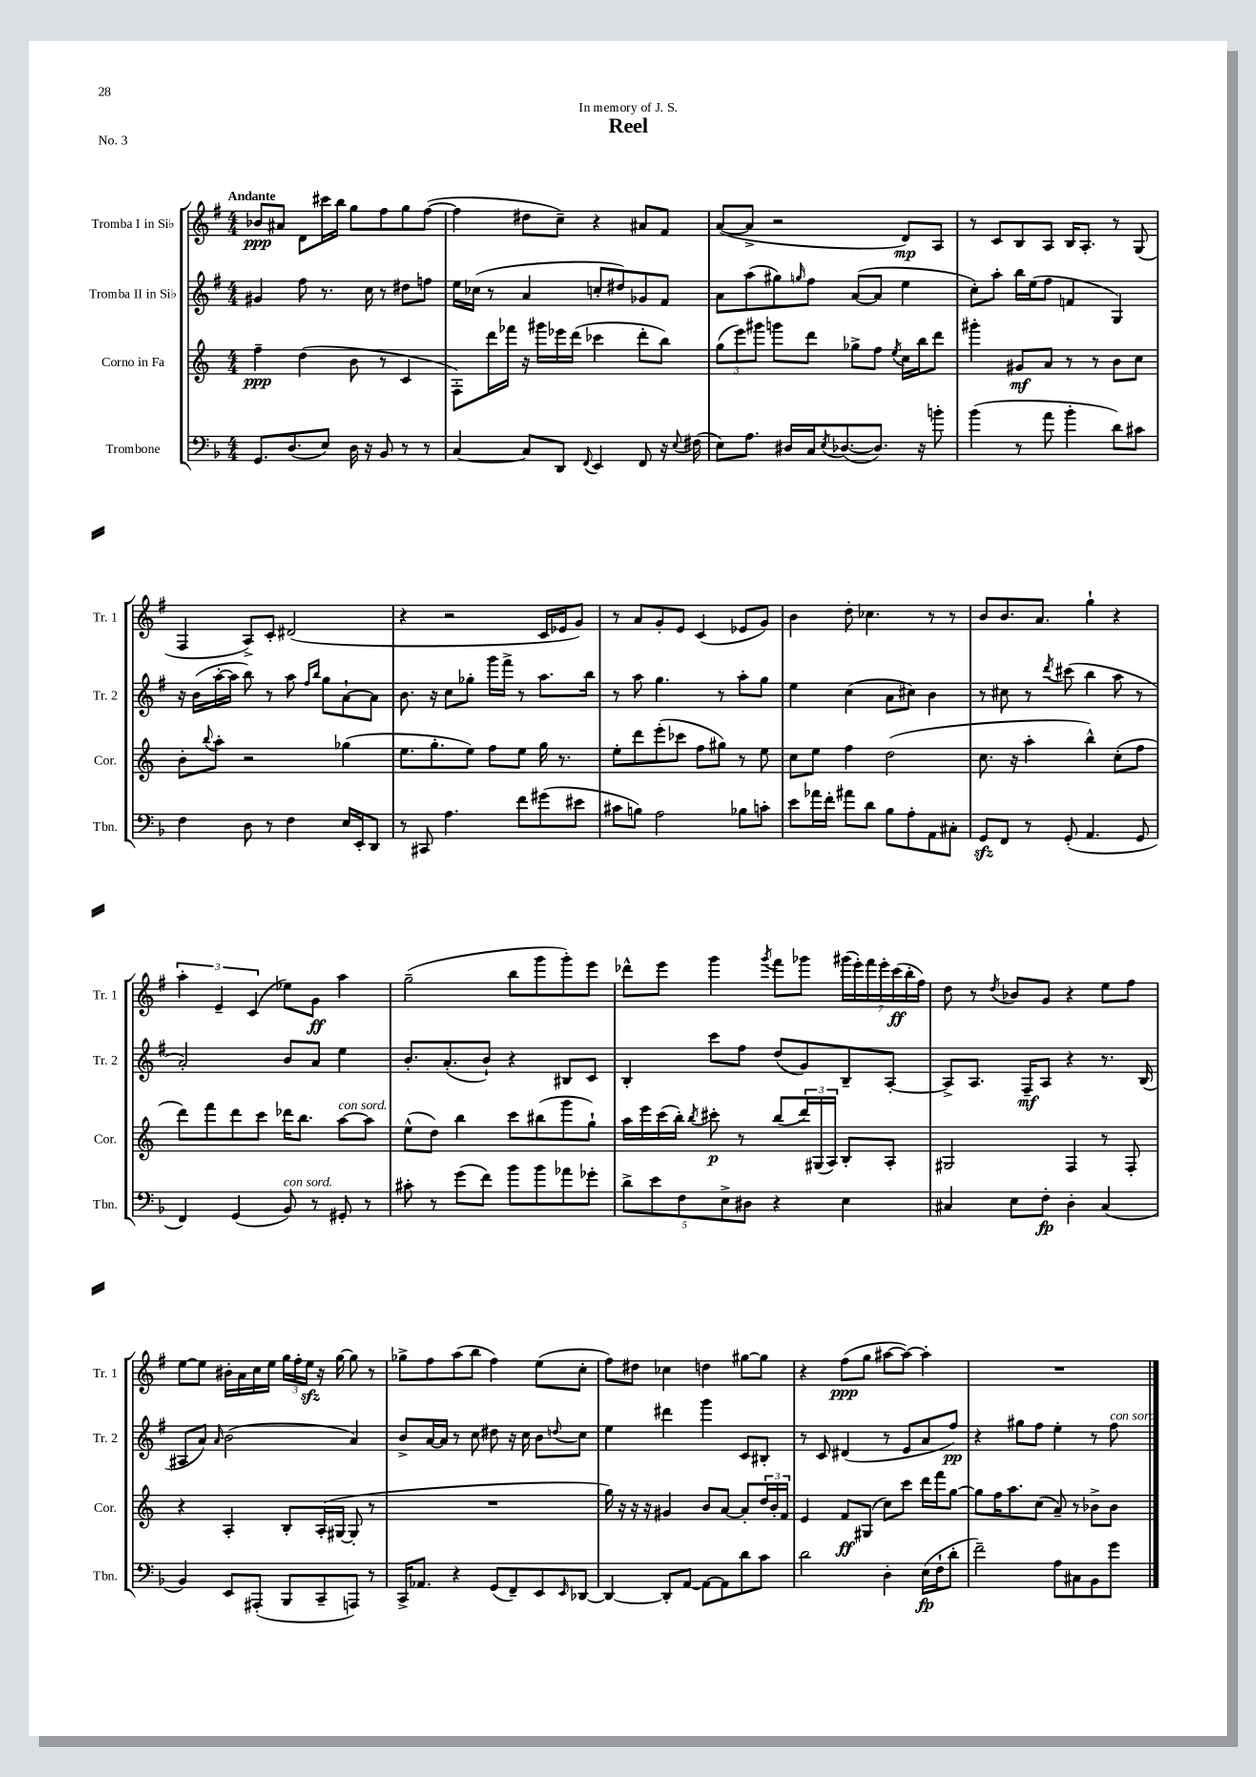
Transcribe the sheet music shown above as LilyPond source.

\header { title = "Reel" dedication = "In memory of J. S." piece = "No. 3" }
<<
\new StaffGroup <<
\new Staff = "s0" \with { instrumentName = "Tromba I in Sib" shortInstrumentName = "Tr. 1" } {
    \clef treble \key g \major \numericTimeSignature \time 4/4 \tempo "Andante"
    bes'8\ppp ais'8 d'8 cis'''16 b''16 g''8 fis''8 g''8 fis''8~( |
    fis''4 dis''8 c''8--) r4 ais'8 fis'8 |
    a'8~( a'8-> r2 d'8\mp) a8 |
    r8 c'8 b8 a8 b16 a8.-. r8 g8( |
    fis4 a8->) c'8-. dis'2( |
    r4 r2 c'16 ees'16 g'8) |
    r8 a'8 g'8-. e'8 c'4( ees'8 g'8) |
    b'4 d''8-. ces''4. r8 r8 |
    b'8 b'8. a'8. g''4-! r4 |
    \tuplet 3/2 { a''4-. e'4-- c'4( } ees''8) g'8\ff a''4 |
    g''2--( b''8 g'''8 g'''8-.) e'''8 |
    des'''8-^ e'''8 g'''4 \acciaccatura { g'''8 } fis'''8 ges'''8 \tuplet 7/4 { gis'''16( e'''16-.) fis'''16 e'''16-. c'''16\ff( b''16-. fis''16) } |
    d''8 r8 \acciaccatura { d''8 } bes'8 g'8 r4 e''8 fis''8 |
    e''8~ e''8 bis'16-. a'16 c''16 e''16 \tuplet 3/2 { g''16 fis''16-. e''16\sfz } r16 g''16~ g''8 r8 |
    ges''8-> fis''8 a''8( b''8 fis''4) e''8( c''8-. |
    fis''8) dis''8 ces''4 d''4 gis''8~ gis''8 |
    r4 fis''8\ppp( g''8 ais''8~ ais''8~) ais''4-. |
    R1 \bar "|." |
}
\new Staff = "s1" \with { instrumentName = "Tromba II in Sib" shortInstrumentName = "Tr. 2" } {
    \clef treble \key g \major \numericTimeSignature \time 4/4
    gis'4 fis''8 r8. c''16 r8 dis''8 f''8 |
    e''16 ces''16( r8 a'4 c''8-. dis''8) ges'8 fis'8 |
    a'8 a''8( gis''8) \grace { g''16 } fis''8 a'8~( a'8 e''4 |
    c''8-.) a''8-. b''16 e''16( fis''8 f'4 g4) |
    r16 b'16( a''16~-. a''16 b''8) r8 a''8 \grace { fis''16 b''16 } g''8 a'8~-! a'8 |
    b'8. r16 c''8 ges''8-. g'''16 fis'''16-> r8 a''8. b''16 |
    r8 a''8 g''4. r8 a''8-. g''8 |
    e''4 c''4( a'8 cis''8) b'4 |
    r8 cis''8 r8 \acciaccatura { d'''8 } cis'''8( b''4 a''8 r8 |
    a'2-.) b'8 a'8 e''4 |
    b'8.-. a'8.-.( b'8-!) r4 bis8 c'8 |
    b4-. c'''8 fis''8 d''8( g'8) b8-- a8~-. |
    a8-> a8. fis16--\mf a8 r4 r8. b16( |
    ais8 a'8) \grace { a'16 } b'2( a'4) |
    b'8-> a'16~ a'16 r8 c''8 dis''8 r16 c''16 b'8 \appoggiatura { d''8 } c''8 |
    e''4 dis'''4 g'''4 c'8 bis8-. |
    r8 c'8 dis'4( r8 e'8 a'8 fis''8\pp) |
    r4 gis''8 fis''8 e''4-. r8 fis''8^\markup { \italic "con sord." } \bar "|." |
}
\new Staff = "s2" \with { instrumentName = "Corno in Fa" shortInstrumentName = "Cor." } {
    \clef treble \key c \major \numericTimeSignature \time 4/4
    f''4--\ppp d''4( b'8 r8 c'4 |
    f8-.) d'''16 fes'''16 r16 gis'''16 ees'''16 d'''16( ces'''4 d'''8-. b''8) |
    \tuplet 3/2 { g''8( e'''8) gis'''8 } g'''8 d'''8 ges''8-> f''8 \acciaccatura { e''8 } c''16 b''16 d'''8 |
    gis'''4-. gis'8\mf a'8 r8 r8 b'8 c''8 |
    b'8-. \appoggiatura { b''8 } a''8-. r2 ges''4( |
    e''8. g''8.-. e''8) f''8 e''8 g''16 r8. |
    e''8-. d'''8 e'''8-.( ces'''8 f''8 gis''8) r8 e''8 |
    c''8 e''8 f''4 d''2( |
    c''8. r16 a''4-. b''4-^) c''8-.( f''8 |
    d'''8) f'''8 d'''8 c'''8 des'''16 b''8. a''8~^\markup { \italic "con sord." } a''8 |
    e''8-^( d''8) b''4 c'''8 bis''8( g'''8 g''8-!) |
    a''16 e'''16 c'''16( b''16-.) \acciaccatura { b''8 } cis'''8-.\p r8 b''8( \tuplet 3/2 { d'''16) gis16( a16) } b8-. a8-. |
    gis2 f4 r8 f8-. |
    r4 a4-. b8-. a16-.( gis16~ gis8-. r8 |
    R1 |
    g''16) r16 r16 r16 gis'4 b'8 a'8~ a'8-. \tuplet 3/2 { d''16 b'16-. f'16 } |
    e'4 f'8\ff gis8( c''8) c'''8 d'''16 f'''16 g''8~ |
    g''8 f''16 a''8. c''8( a'8--) r8 bes'8-> bes'8 \bar "|." |
}
\new Staff = "s3" \with { instrumentName = "Trombone" shortInstrumentName = "Tbn." } {
    \clef bass \key f \major \numericTimeSignature \time 4/4
    g,8. d8.( e8) d16 r16 bes,8 r8 r8 |
    c4~ c8 d,8 \appoggiatura { f,8 } e,4 f,8 r16 \appoggiatura { e8 } fis16( |
    e8) a8. dis16 c16 \acciaccatura { e8 } des8.~( des8.) r16 b'8-. |
    bes'4( r8 a'8 bes'4-. d'8) cis'8 |
    f4 d8 r8 f4 e16 e,16-. d,8 |
    r8 cis,8 a4. f'8 gis'8( eis'8 |
    cis'8 b8) a2 bes8 c'8-. |
    e'8 aes'16 f'16-. ais'8 d'8 bes8 a8-. a,8 cis8-. |
    g,8\sfz f,8 r8 g,8-.( a,4. g,8 |
    f,4) g,4( bes,8^\markup { \italic "con sord." }) r8 gis,8-. r8 |
    cis'8-. r8 g'8( f'8) bes'8 bes'8 aes'8 ges'8-. |
    \tuplet 5/4 { d'8-> e'8 f8 e8-> dis8 } r4 e4 |
    cis4 e8 f8-.\fp d4-. cis4( |
    bes,4) e,8 ais,,8-.( bes,,8 c,8-- a,,8) r8 |
    c,16-> aes,8. r4 g,8( f,8--) e,8 \grace { e,16 } des,8~ |
    des,4~ des,8-. a,8~ a,8~ a,8 d'8 c'8 |
    d'2 d4-. e16\fp( f16-! d'8-. |
    f'2--) a8 cis8 bes,8 g'8 \bar "|." |
}
>>
>>
\layout { \context { \Score \remove "Bar_number_engraver" } }
